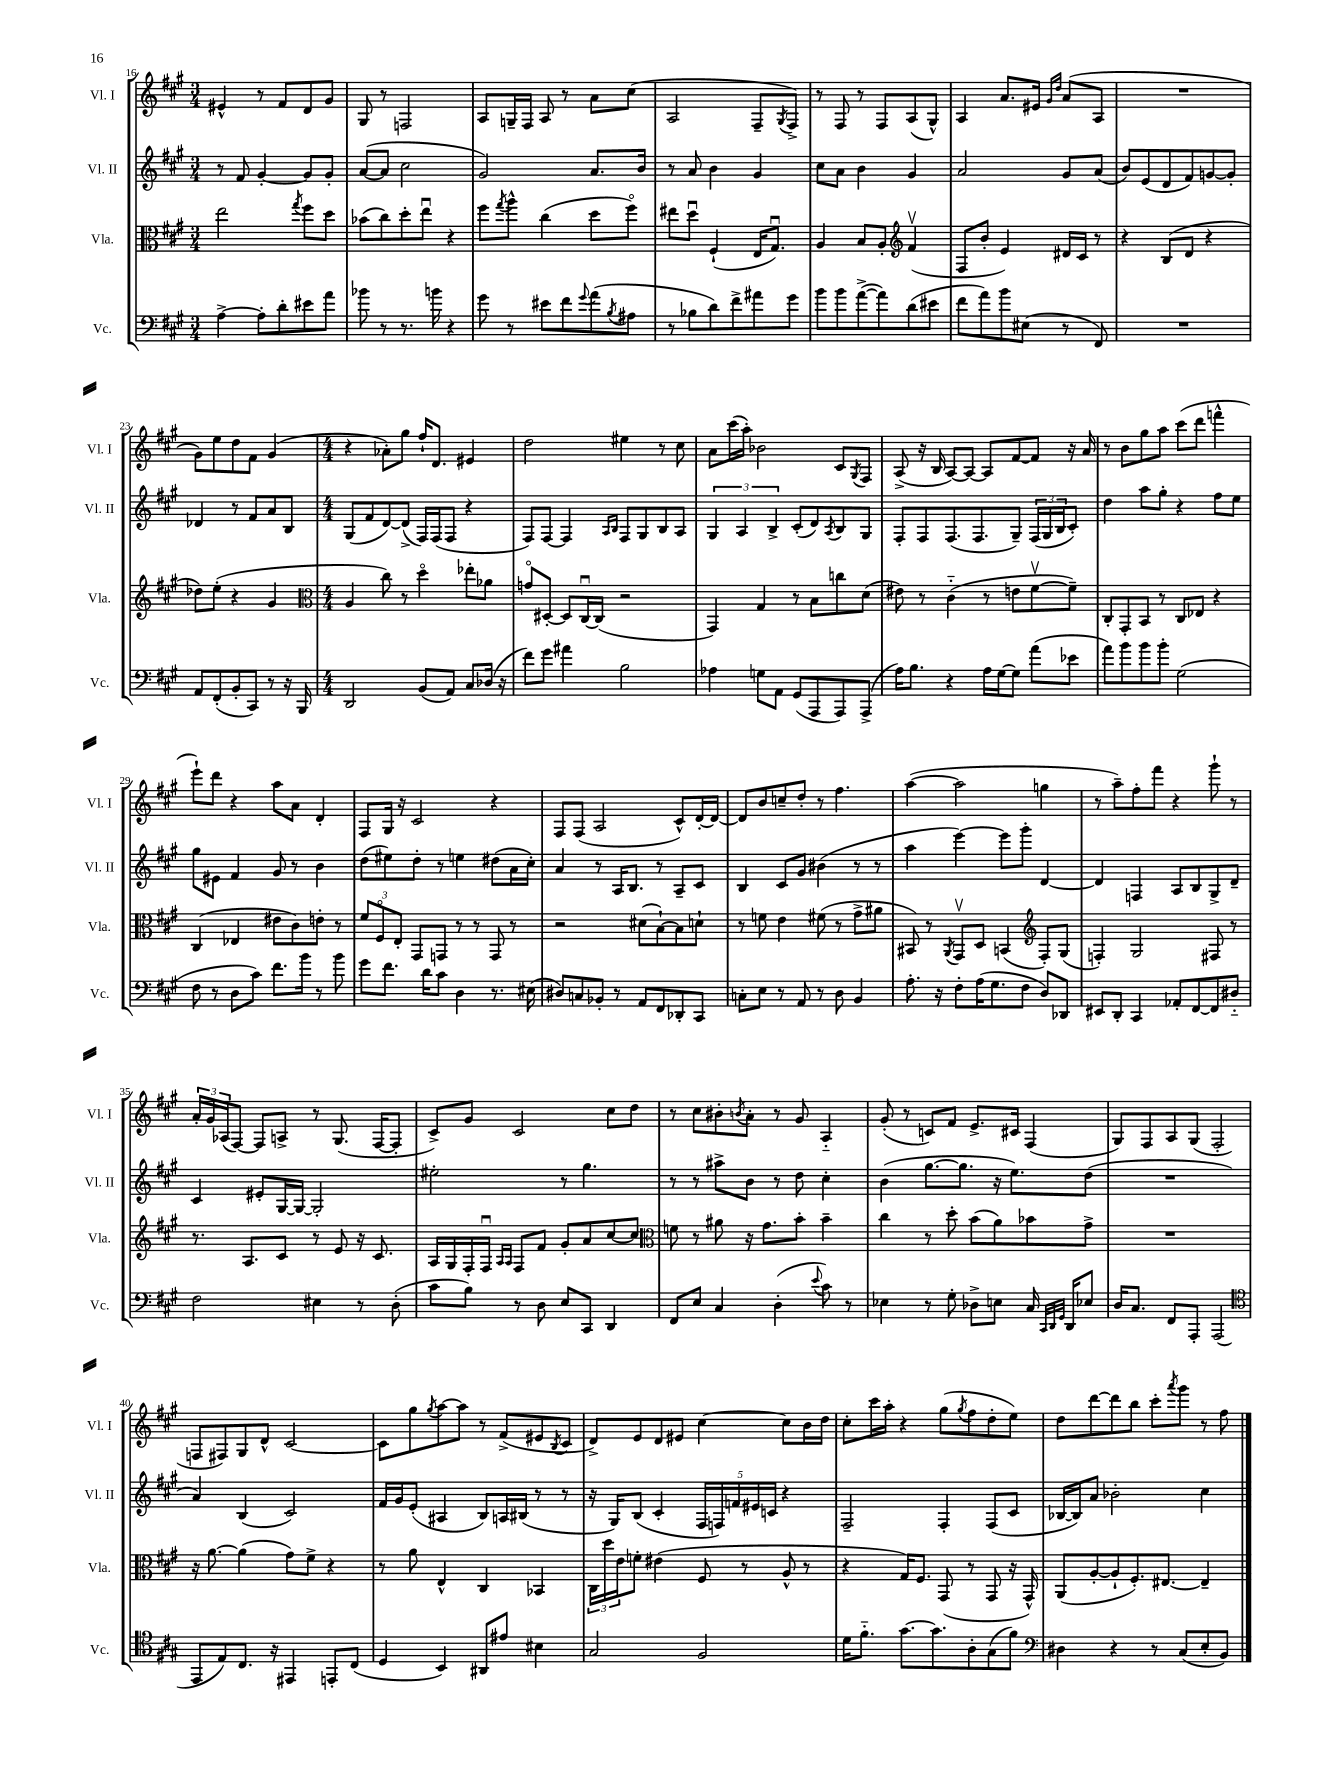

**kern	**kern	**kern	**kern
*staff4	*staff3	*staff2	*staff1
*clefF4	*clefC3	*clefG2	*clefG2
*k[f#c#g#]	*k[f#c#g#]	*k[f#c#g#]	*k[f#c#g#]
*M3/4	*M3/4	*M3/4	*M3/4
[4A^\	2ee\	8r	4e#^^/
.	.	8f#/	.
8A'\]L	.	[4g#'/	8r
8d'\	.	.	8f#/L
.	8qgg#/	.	.
8e#\	8ff#\L	8g#/]L	8d/
8a\J	8dd\J	8g#'/J	8g#/J
=	=	=	=
8b-\	(8b-\L	([8a/L	8G#/
8r	8cc#\)	8a/]J	8r
8.r	8dd'\	2cc#\	2F/
.	8eeu\J	.	.
16b\	.	.	.
4r	4r	.	.
=	=	=	=
8g#\	8ff#\L	2g#/)	8A/L
.	8qgg#/	.	.
8r	8aa^^\J	.	16G~/L
.	.	.	16F#/JJ
8e#\L	(4cc#\	.	8A/
8f#\	.	.	8r
8qqg#/	.	.	.
(8a\	8dd\L	8.a/L	8a\L
8qB/	.	.	.
8A#\J	8ff#o\J)	.	(8cc#\J
.	.	16b/Jk	.
=	=	=	=
8r	8ee#\L	8r	2A/
8B-\L	8ddu\J	8a/	.
8d\)	(4F#`/	4b\	.
8f#^\	.	.	.
8a#\	16E/LK	4g#/	8F#~/L
.	8.G#u/J)	.	.
.	.	.	8qG#/
8g#\J	.	.	8F#^/J)
=	=	=	=
8b\L	4A/	8cc#\L	8r
8b\	.	8a\J	8F#/
([8a^\	8B/L	4b\	8r
8a\])	8A'/J	.	8F#/L
*	*clefG2	*	*
(8d\	(4f#v/	4g#/	(8A/
8e#\J	.	.	8G#^^/J)
=	=	=	=
8f#\L	8F#/L	2a/	4A/
8a\)	8b'/J	.	.
8b\	4e/)	.	8.a/L
(8E#\J	.	.	.
.	.	.	16e#/Jk
.	.	.	16qqg#/LL
.	.	.	16qqdd/JJ
8r	16d#/LL	8g#/L	(8a/L
.	16c#/JJ	.	.
8FF#/)	8r	(8a/J	8A/J
=	=	=	=
2.r	4r	8b/L)	2.r
.	.	(8e/	.
.	(8B/L	8d/	.
.	8d/J	8f#/)	.
.	4r	[8g/	.
.	.	8g'/]J	.
=	=	=	=
8AA/L	8dd-\L)	4d-/	8g#\L)
(8FF#'/	(8ee'\J	.	8ee\
8BB'/	4r	8r	8dd\
8CC#/J)	.	8f#/L	8f#\J
8r	4g#/	8a/	(4g#/
16r	.	8B/J	.
16BBB/	.	.	.
=	=	=	=
*	*clefC3	*	*
*M4/4	*M4/4	*M4/4	*M4/4
2DD/	4A/	(8G#/L	4r
.	.	8f#/	.
.	8cc#\)	[8d/)	8a-'\L)
.	8r	(8d^/]J	8gg#\J
(8BB/L	4ddo\	16F#/LL)	16ff#`/LK
.	.	(16F#/J	8.d/J
8AA/J)	.	8F#/J	.
8C#/L	8ee-'\L	4r	4e#/
(16D-/Jk	8a-\J	.	.
16r	.	.	.
=	=	=	=
8f#\L)	8go/L	8F#/L)	2dd\
8g#\J	[8D#'/J	[8F#/J	.
4a#\	8D#/]L	4F#/]	.
.	[16C#u/L	.	.
.	(16C#/]JJ	.	.
.	.	16qqA/LL	.
.	.	16qqB/JJ	.
2B\	2r	8F#/L	4ee#\
.	.	8G#/	.
.	.	8B/	8r
.	.	8A/J	8cc#\
=	=	=	=
4A-\	4GG#/)	6G#/	8a\L
.	.	.	(16ccc#\L
.	.	6A/	.
.	.	.	16aa'\JJ)
8G\L	4G#/	.	2b-\
.	.	6B^/	.
8AA\J	.	.	.
(8GG#/L	8r	(8c#'/L	.
8AAA/	8B\L	8d/)	.
.	.	8qA/	.
8AAA/)	8cc\	8B/	8c#/L
.	.	.	8qG#/
(8AAA^/J	(8d\J	8G#/J	8F#/J
=	=	=	=
16A\LK)	8e#\)	8F#'/L	(8A^/
8.B\J	.	.	.
.	8r	8F#/	16r
.	.	.	16B/
4r	(4c#'~\	(8.F#/	[8A/L)
.	.	.	8A/_J
.	.	8.F#/	.
16A\LL	8r	.	8A/]L
[16G#\J	.	.	.
8G#\]J	8e\L	8G#~/J)	[8f#/
(8a\L	[8f#v\	(24F#/LL	8f#/]J
.	.	24G#/	.
.	.	24B/J	.
8e-\J	8f#~\]J)	8c#'/J)	16r
.	.	.	16a/
=	=	=	=
8a\L)	8C#'/L	4dd\	8r
8b\	8GG#'/	.	8b\L
8b\	8BB/J	8aa\L	8gg#\
8b'\J	8r	8gg#'\J	8aa\J
(2G#\	8C#/L	4r	(8ccc#\L
.	8E-/J	.	8ddd\J
.	4r	8ff#\L	4fff^^\
.	.	8ee\J	.
=	=	=	=
8F#\	(4C#/	8gg#\L	8eee`\L)
8r	.	8e#\J	8ddd\J
8D\L	4E-/	4f#/	4r
8c#\J)	.	.	.
8.f#\L	8e#\L	8g#/	8aa\L
.	8c#\)	8r	8a\J
16b\Jk	.	.	.
8r	8e'\J	4b\	4d'/
8b\	8r	.	.
=	=	=	=
8g#\L	12f#/L	(8dd\L	8F#/L
.	12F#o/	.	.
8.f#\J	.	8ee#\)	16G#/Jk
.	12E'/J	.	.
.	.	.	16r
.	8GG#/L	8dd'\J	2c#/
16d\LK	.	.	.
8c#\J	8GG/J	8r	.
4D\	8r	4ee\	.
.	8r	.	.
8.r	8GG/	(8dd#\L	4r
.	8r	16a\L	.
(16E#\	.	16cc#'\JJ)	.
=	=	=	=
8D#/L)	2r	4a/	8F#/L
8C/	.	.	(8F#/J
8BB-'/J	.	8r	2A/
8r	.	16A/LK	.
.	.	8.B/J	.
8AA/L	(8d#\L	.	.
8FF#/	[8B`\)	8r	.
8DD-'/	8B\]	8A~/L	8c#^^/L)
8CC#/J	8d`\J	8c#/J	[16d'/L
.	.	.	16d/_JJ
=	=	=	=
8C'\L	8r	4B/	8d/]L
8E\J	8f\	.	8b/
8r	4e\	8c#/L	8cc~/
8AA/	.	8g#/J	8dd'/J
8r	(8f#\	(4b#\	8r
8D\	8r	.	4.ff#\
4BB/	8g#^\L	8r	.
.	8a#\J	8r	.
=	=	=	=
8.A'\	8BB#/)	4aa\	([4aa\
.	8r	.	.
16r	.	.	.
.	8qAA/	.	.
8F#'\L	8GG#v/L	[4eee\)	2aa\]
(16A\K	8D/J	.	.
8.G#\	.	.	.
.	(4BB/	8eee\]L	.
8F#\J	.	8ggg#'\J	.
*	*clefG2	*	*
8D/L)	8F#'/L)	[4d/	4gg\
8DD-/J	(8G#/J	.	.
=	=	=	=
8EE#/L	4F'/)	4d/]	8r
8DD'/J	.	.	8aa~\L)
4CC#/	2G#/	4F/	8ff#'\
.	.	.	8fff#\J
8AA-'/L	.	8A/L	4r
[8FF#/	.	8B/	.
8FF#/]	8F#/	8G#^/	8ggg#`\
8D#'~/J	8r	8d~/J	8r
=	=	=	=
2F#\	8.r	4c#/	24a'/LL
.	.	.	24g#/
.	.	.	(24A-/J
.	.	.	[8F#/J)
.	8.A/L	.	.
.	.	8e#'/L	8F#/]L
.	8c#/J	[16G#/L	8A^/J
.	.	16G#/_JJ	.
4E#\	8r	2G#'/]	8r
.	8e/	.	(8.G#/
8r	16r	.	.
.	8.c#/	.	[16F#/LK
(8D'\	.	.	8F#'/]J
=	=	=	=
8c#\L	16A/LL	2ee#'\	8c#^/L)
.	16G#/	.	.
8B\J)	16F#'/	.	8g#/J
.	16F#u/JJ	.	.
.	16qqA/LL	.	.
.	16qqA/JJ	.	.
8r	8F#/L	.	2c#/
8D\	8f#/J	.	.
8E/L	8g#'/L	8r	.
8CC#/J	8a/	4.gg#\	.
4DD/	[8cc#/	.	8cc#\L
.	8cc#/]J	.	8dd\J
=	=	=	=
*	*clefC3	*	*
8FF#/L	8f\	8r	8r
8E/J	8r	8r	8cc#\L
4C#/	8a#\	8aa#^\L	8b#'\
.	.	.	8qb/
.	16r	8b\J	8a'\J
.	8.g#\L	.	.
(4D'\	.	8r	8r
.	8b'\J	8dd\	8g#/
8qqe/	.	.	.
8c#\)	4b~\	4cc#'\	4A'~/
8r	.	.	.
=	=	=	=
4E-\	4cc#\	(4b\	(8g#'/
.	.	.	8r
8r	8r	[8.gg#\L	8c/L)
8G#'\	8dd'\	.	8f#/J
.	.	8.gg#\]J	.
8D-^\L	(8b\L	.	8.e^/L
8E\J	8a\)	16r	.
.	.	8.ee\L)	16c#/Jk
16C#/	8b-\	.	(4F#/
32qqCC#/LLL	.	.	.
32qqDD/	.	.	.
32qqGG#/JJJ	.	.	.
16DD/LK	.	.	.
8E-/J	8g#^\J	(8dd\J	.
=	=	=	=
16D/LK	1r	1r	8G#/L)
8.C#/J	.	.	.
.	.	.	8F#/
8FF#/L	.	.	8A/
8AAA'/J	.	.	(8G#/J
(2AAA/	.	.	2F#'/
=	=	=	=
*clefC4	*	*	*
8EE/L	16r	4a/)	8F/L
.	[8.a\	.	.
8E/)	.	.	8F#/)
8.C#/J	(4a\]	(4B/	8G#/
.	.	.	8d^^/J
16r	.	.	.
4EE#/	8g#\L)	2c#/)	[2c#/
.	8f#^\J	.	.
8EE'/L	4r	.	.
(8C#/J	.	.	.
=	=	=	=
4D/	8r	16f#/LL	8c#\]L
.	.	16g#/J	.
.	8a\	(8e'/J	8gg#\
.	.	.	8qgg#/
4BB/)	4E^^/	4A#/	[8aa\
.	.	.	8aa\]J
8AA#/L	4C#/	8B/L)	8r
8e#/J	.	16A/L	(8f#^/L
.	.	(16B#/JJ	.
4B#\	4BB-/	8r	8e#/
.	.	.	8qB/
.	.	8r	8c#/J
=	=	=	=
2G#/	24C#\LL	16r	8d^/L)
.	24dd\	.	.
.	.	16G#/LK)	.
.	24e\J	.	.
.	8f'\J	(8B/J	8e/
.	(4e#\	4c#'/	8d/
.	.	.	8e#/J
2F#/	8F#/	20F#/LL	[4cc#\
.	.	20F/)	.
.	.	20f/	.
.	8r	.	.
.	.	20e#/	.
.	.	20c/JJ	.
.	8A^^/	4r	8cc#\]L
.	8r	.	16b\L
.	.	.	16dd\JJ
=	=	=	=
16d\LK	4r	2F#~/	8cc#'\L
8.f#'~\J	.	.	.
.	.	.	16ccc#\L
.	.	.	16aa'\JJ
[8.g#\L	16G#/LK)	.	4r
.	8.F#/J	.	.
8.g#\]	.	.	.
.	(8GG#/	4F#'/	(8gg#\L
.	.	.	8qgg#/
8A'\	8r	.	8ff#\
(8G#\	8GG#/	(8F#/L	8dd'\
8f#\J)	16r	8c#/J	8ee\J)
.	16GG#^^/)	.	.
=	=	=	=
*clefF4	*	*	*
4D#\	(8AA/L	[16B-/LL	8dd\L
.	.	16B-/]J)	.
.	[8A'/	8a/J	[8ddd\
4r	8A`/]	2b-'\	8ddd\]
.	8.F#'/)	.	8bb\J
8r	.	.	8ccc#'\L
.	[8.E#/J	.	.
.	.	.	8qaaa/
(8C#/L	.	.	8ggg#\J
8E'/	4E#~/]	4cc#\	8r
8BB/J)	.	.	8ff#\
==	==	==	==
*-	*-	*-	*-
